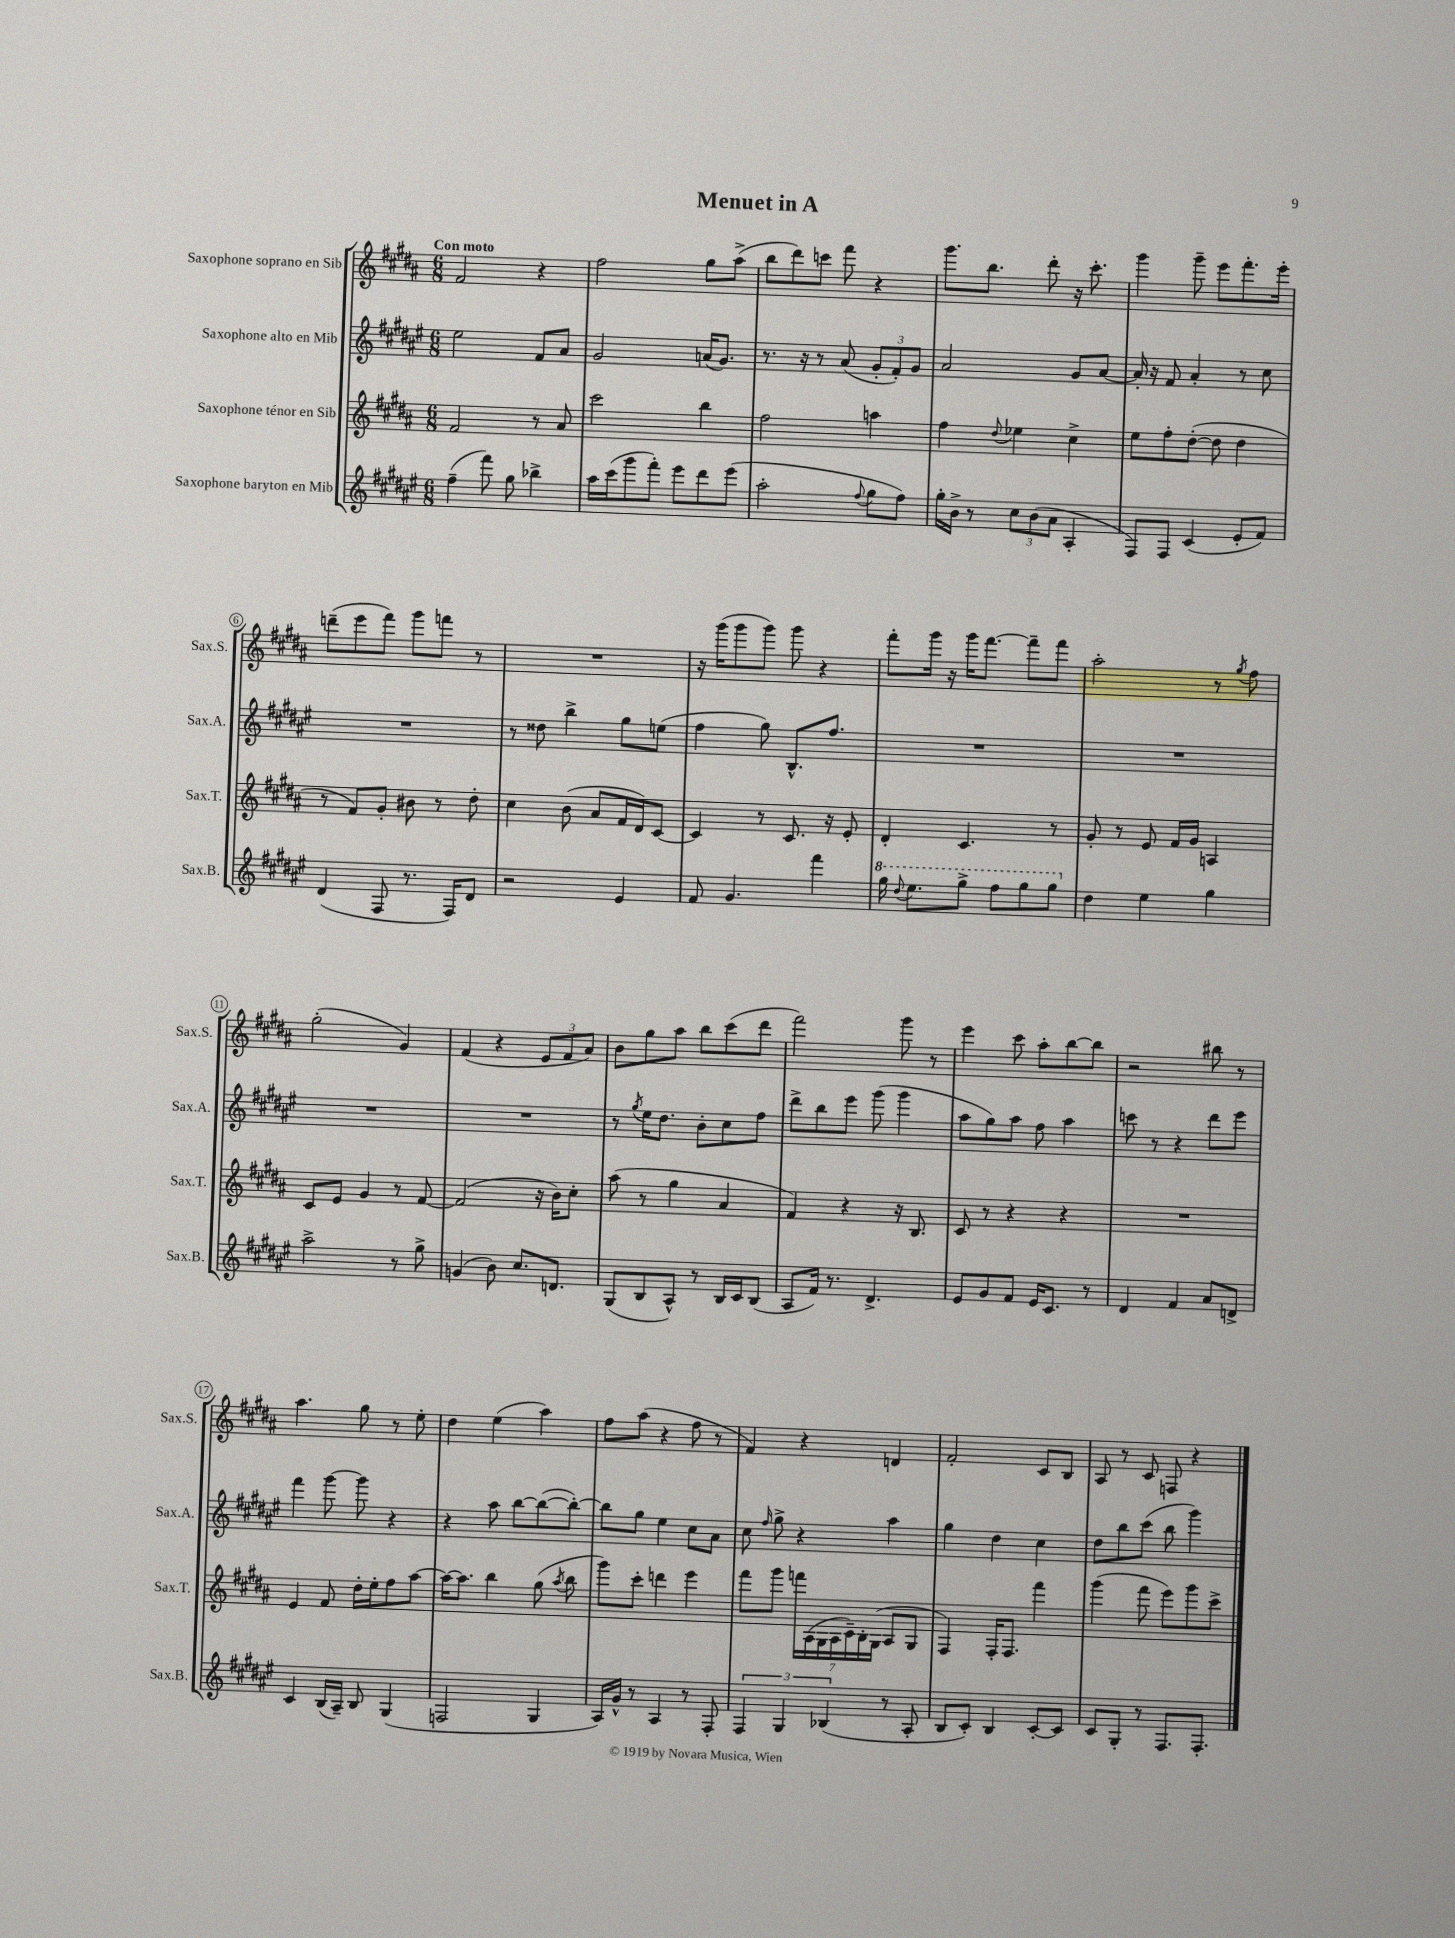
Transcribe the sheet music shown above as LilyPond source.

\header { title = "Menuet in A" }
<<
\new StaffGroup <<
\new Staff = "s0" \with { instrumentName = "Saxophone soprano en Sib" shortInstrumentName = "Sax.S." } {
    \clef treble \key b \major \numericTimeSignature \time 6/8 \tempo "Con moto"
    \autoBeamOff fis'2 r4 |
    fis''2 gis''8[ ais''8]->( |
    b''8[ dis'''8) c'''8] fis'''8 r4 |
    gis'''8.[ b''8.] dis'''8-. r16 cis'''8.-. |
    gis'''4 gis'''8-- e'''8[ fis'''8.-. e'''16]-. |
    d'''8[--( e'''8 fis'''8]) gis'''8[ f'''8] r8 |
    R2. |
    r16 gis'''16[( gis'''8 gis'''8]) gis'''8 r4 |
    fis'''8[-. gis'''16] r16 gis'''16[ fis'''8.]~ fis'''8[-- fis'''8] |
    ais''2-. r8 \acciaccatura { gis''8 } fis''8 |
    gis''2-.( gis'4) |
    fis'4( r4 \tuplet 3/2 { e'8[ fis'8 ais'8]) } |
    b'8[ gis''8 ais''8] b''8[ cis'''8( dis'''8] |
    fis'''2) gis'''8 r8 |
    e'''4 cis'''8 ais''8[-. b''8~ b''8] |
    r2 bis''8 r8 |
    ais''4. gis''8 r8 e''8-. |
    dis''4 e''4( ais''4) |
    fis''8[ ais''8]( r4 fis''8 r8 |
    fis'4) r4 d'4 |
    fis'2-. cis'8[ b8] |
    ais8 r8 cis'8 f8 r4 \bar "|." |
}
\new Staff = "s1" \with { instrumentName = "Saxophone alto en Mib" shortInstrumentName = "Sax.A." } {
    \clef treble \key fis \major \numericTimeSignature \time 6/8
    \autoBeamOff eis''2 fis'8[ ais'8] |
    gis'2 a'16[( gis'8.]) |
    r8. r16 r8 ais'8( \tuplet 3/2 { gis'8[-. fis'8-.) gis'8] } |
    ais'2 gis'8[ ais'8]~ |
    ais'16-. r16 fis'8 ais'4-. r8 cis''8 |
    R2. |
    r8 disis''8 b''4-> gis''8[ e''8]( |
    fis''4 gis''8) b8.[-^ fis''8.] |
    R2. |
    R2. |
    R2. |
    R2. |
    r8 \acciaccatura { gis''8 } eis''16[ dis''8.] b'8[-. cis''8 fis''8] |
    dis'''8[-> b''8 eis'''8] gis'''8( gis'''4 |
    ais''8[ gis''8) ais''8] fis''8 ais''4 |
    c'''8 r8 r4 dis'''8[ eis'''8] |
    fis'''4 gis'''8~ gis'''8 r4 |
    r4 ais''8 b''8[~ b''8~( b''8]~-.) |
    b''8[ gis''8] eis''4 cis''8[ ais'8] |
    cis''8 \grace { fis''16 } gis''8-> r4 ais''4 |
    gis''4 dis''4 cis''4 |
    dis''8[ b''8 cis'''8]( b''8 gis'''4) \bar "|." |
}
\new Staff = "s2" \with { instrumentName = "Saxophone ténor en Sib" shortInstrumentName = "Sax.T." } {
    \clef treble \key b \major \numericTimeSignature \time 6/8
    \autoBeamOff fis'2 r8 ais'8 |
    cis'''2 b''4 |
    fis''2 a''4 |
    fis''4 \appoggiatura { dis''8 } ees''4 cis''4-> |
    e''8[ fis''8-. dis''8]~-.( dis''8 dis''4 |
    r8 fis'8[) gis'8]-. bis'8 r8 dis''8-. |
    cis''4 b'8( ais'8[ fis'16 dis'16) cis'8]~ |
    cis'4 r8 cis'8. r16 e'8-. |
    dis'4-. cis'4. r8 |
    gis'8-. r8 e'8 fis'16[ gis'16] a4 |
    cis'8[ e'8] gis'4 r8 fis'8~ |
    fis'2( r16 b'16[) cis''8]-. |
    ais''8( r8 gis''4 ais'4 |
    fis'4) r4 r16 b8. |
    cis'8 r8 r4 r4 |
    R2. |
    e'4 fis'8 dis''16[-. e''16-. fis''8 ais''8]~ |
    ais''16[~ ais''8.] b''4 gis''8( \acciaccatura { ais''8 } b''8 |
    gis'''8[) cis'''8]-. d'''4 e'''4 |
    fis'''8[ gis'''8] \tuplet 7/4 { f'''16[ ais16( gis16 ais16 cis'16--) b16-. gis16]( } ais8[ gis8] |
    fis4) fis16[-. fis8.] fis'''4 |
    gis'''4( fis'''8 e'''8[) gis'''8 cis'''8]-> \bar "|." |
}
\new Staff = "s3" \with { instrumentName = "Saxophone baryton en Mib" shortInstrumentName = "Sax.B." } {
    \clef treble \key fis \major \numericTimeSignature \time 6/8
    \autoBeamOff fis''4--( fis'''8) gis''8 bes''4-> |
    ais''16[ cis'''16( gis'''8 fis'''8]-.) eis'''8[ dis'''8 eis'''8]( |
    ais''2-. \appoggiatura { fis''8 } gis''8[ fis''8]) |
    gis''16[-. b'16]-> r8 \tuplet 3/2 { cis''8[ b'8( ais'8] } ais4-. |
    fis8[) fis8] cis'4( eis'8[-. fis'8]) |
    dis'4( fis8 r8. fis16[) dis'8] |
    r2 eis'4 |
    fis'8 gis'4. fis'''4 |
    \ottava #1 gis'''16 \appoggiatura { dis'''8 } eis'''8.[ gis'''8]-> fis'''8[ gis'''8 gis'''8] \ottava #0 |
    dis''4 eis''4 gis''4 |
    ais''2-> r8 gis''8-> |
    g'4( b'8) cis''8.[ d'8.] |
    gis8[( b8 ais8]-^) r8 b16[ cis'16 b8]( |
    ais8[ fis'16]) r8. dis'4.-> |
    eis'8[ gis'8 fis'8] eis'16[ cis'8.] r8 |
    dis'4 fis'4 ais'8[ d'8]-> |
    cis'4 b16[( ais16]--) b8 gis4( |
    f2 gis4 |
    ais16[) gis'16]-^ r8 ais4 r8 fis8-. |
    \tuplet 3/2 { fis4 gis4 bes4( } r8 ais8-. |
    b8[ cis'8]-.) b4 cis'8[~-. cis'8] |
    cis'8[ gis8]-. r8 fis8.[ fis8.]-. \bar "|." |
}
>>
>>
\layout { \context { \Score \override BarNumber.stencil = #(make-stencil-circler 0.1 0.3 ly:text-interface::print) } }
